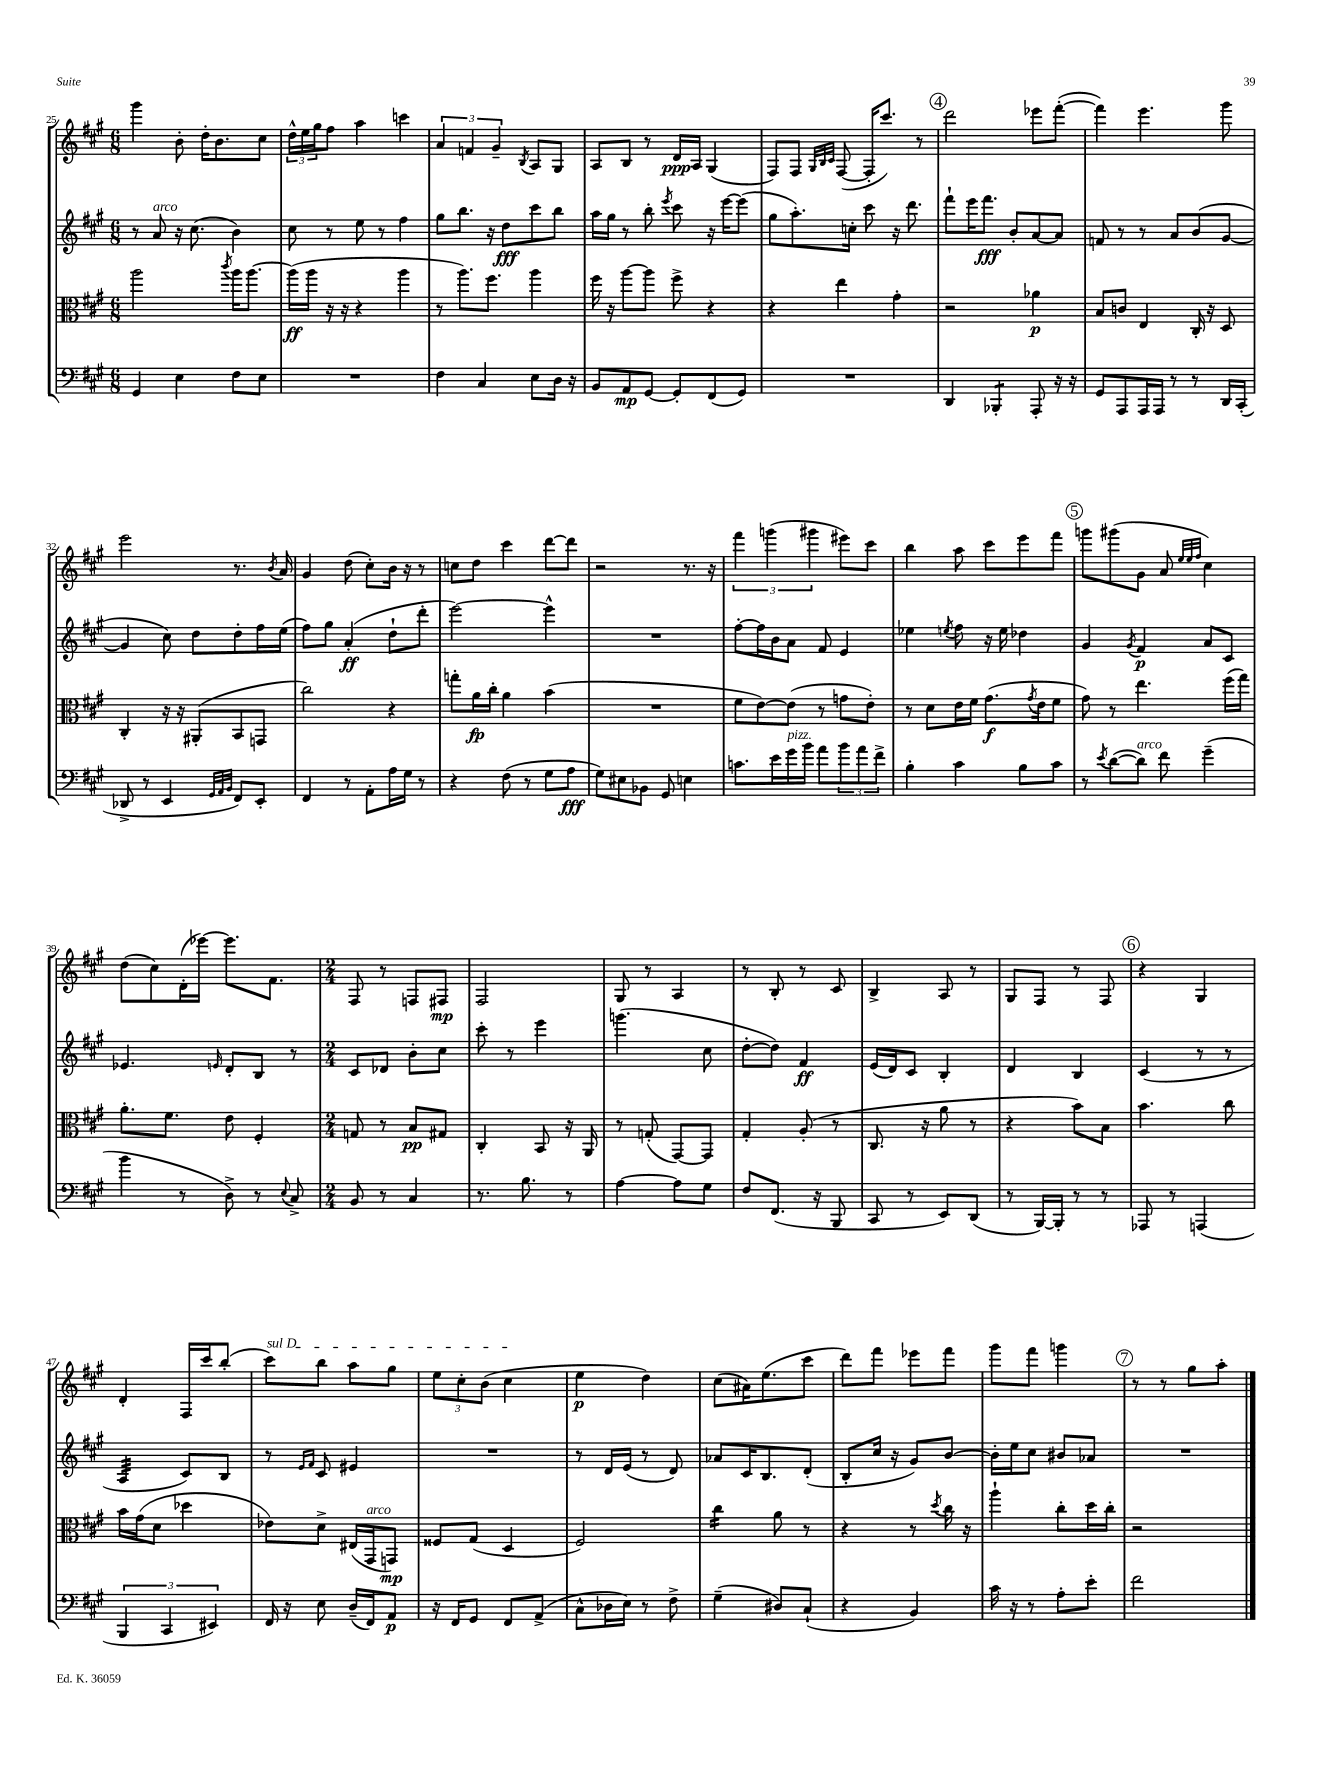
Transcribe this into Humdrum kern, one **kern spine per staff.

**kern	**kern	**kern	**kern
*staff4	*staff3	*staff2	*staff1
*clefF4	*clefC3	*clefG2	*clefG2
*k[f#c#g#]	*k[f#c#g#]	*k[f#c#g#]	*k[f#c#g#]
*M6/8	*M6/8	*M6/8	*M6/8
4GG#	2aa	8r	4ggg#
.	.	8a	.
4E	.	16r	8b'
.	.	(8.cc#	.
.	.	.	16dd'
.	.	.	8.b
.	8qccc#	.	.
8F#	16aa	4b)	.
.	[8.aa	.	.
8E	.	.	8cc#
=	=	=	=
2.r	(16aa]	8cc#	24dd^^
.	.	.	24ee
.	16aa	.	.
.	.	.	24gg#
.	16r	8r	8ff#
.	16r	.	.
.	4r	8ee	4aa
.	.	8r	.
.	4aa	4ff#	4ccc
=	=	=	=
4F#	8r	8gg#	6a
.	8.aa)	8.bb	.
.	.	.	6f
4C#	.	.	.
.	8.ff#	16r	.
.	.	.	6g#~
.	.	8dd	.
.	.	.	8qB
8E	4aa	8ccc#	8A
16D	.	8bb	8G#
16r	.	.	.
=	=	=	=
8BB	16ff#	16aa	8A
.	16r	16gg#	.
8AA	[8aa	8r	8B
[8GG#	8aa]	8bb'	8r
.	.	8qeee	.
8GG#']	8ff#^	8ccc#	16d
.	.	.	16A
(8FF#	4r	16r	(4G#
.	.	[16eee	.
8GG#)	.	(8eee]	.
=	=	=	=
2.r	4r	8gg#	8F#)
.	.	8.aa')	8F#
.	.	.	32qqG#
.	.	.	32qqB
.	.	.	32qqc#
.	4ee	.	([8F#
.	.	16cc'	.
.	.	8ccc#	16F#']
.	.	.	8.ccc#)
.	4g#'	16r	.
.	.	8.ddd	.
.	.	.	8r
=	=	=	=
4DD	2r	8fff#`	2ddd
.	.	16eee	.
.	.	8.fff#	.
4BBB-'	.	.	.
.	.	8b'	.
8AAA'	4a-	[8a	8eee-
16r	.	8a]	([8fff#'
16r	.	.	.
=	=	=	=
8GG#	8B	8f	4fff#])
8AAA	8c	8r	.
16AAA	4E	8r	4.eee
16AAA	.	.	.
8r	.	8a	.
8r	16C#'	(8b	.
.	16r	.	.
16DD	8D	[8g#	8ggg#
(16CC#'	.	.	.
=	=	=	=
8DD-^	4C#'	4g#]	2eee
8r	.	.	.
4EE	16r	8cc#)	.
.	16r	.	.
.	(8AA#'	8dd	.
32qqGG#	.	.	.
32qqAA	.	.	.
32qqBB	.	.	.
8FF#)	8BB	8dd'	8.r
8EE'	8GG	16ff#	.
.	.	.	8qb
.	.	(16ee	16a
=	=	=	=
4FF#	2cc#)	8ff#)	4g#
.	.	8gg#	.
8r	.	(4a'	(8dd
8AA'	.	.	8cc#')
16A	4r	8dd`	16b
16G#	.	.	16r
8r	.	8ddd'	8r
=	=	=	=
4r	8gg'	[2eee)	8cc
.	16a	.	8dd
.	16cc#'	.	.
(8F#	4a	.	4ccc#
8r	.	.	.
8G#	(4b	4eee^^]	[8ddd
8A	.	.	8ddd]
=	=	=	=
8G#)	2.r	2.r	2r
8E#	.	.	.
8BB-	.	.	.
8GG#	.	.	.
4E	.	.	8.r
.	.	.	16r
=	=	=	=
8.c	8f#	[8ff#'	6fff#
.	[8e)	16ff#]	.
.	.	.	(6ggg
16e	.	16b	.
16g#	(8e]	8a	.
16b	.	.	.
.	.	.	6ggg#
8a	8r	8f#	.
12b	8g	4e	8eee#)
12a	.	.	.
.	8e')	.	8ccc#
12f#^	.	.	.
=	=	=	=
4B'	8r	4ee-	4bb
.	8d	.	.
.	.	8qee	.
4c#	16e	8ff#	8aa
.	16f#	.	.
.	(8.g#	16r	8ccc#
.	.	16ee	.
8B	.	4dd-	8eee
.	8qg#	.	.
.	16e	.	.
8c#	8f#	.	8fff#
=	=	=	=
8r	8g#)	4g#	8ggg
8qe	.	.	.
([8d	8r	.	(8ggg#
.	.	8qg#	.
8d])	4.ee	4f#	8g#
8f#	.	.	8a
.	.	.	32qqee
.	.	.	32qqee
.	.	.	32qqff#
(4g#~	.	8a	4cc#)
.	(16ff#	8c#	.
.	16gg#)	.	.
=	=	=	=
4b	8.a'	4.e-	(8dd
.	.	.	8cc#)
.	8.f#	.	.
8r	.	.	(16d'
.	.	.	[16eee-)
.	.	16qqe	.
8D^)	8e	8d'	8.eee-]
8r	4F#'	8B	.
.	.	.	8.f#
8qqE	.	.	.
8C#^	.	8r	.
=	=	=	=
*M2/4	*M2/4	*M2/4	*M2/4
8BB	8G	8c#	8F#
8r	8r	8d-	8r
4C#	8B	8b'	8F
.	8G#	8cc#	8F#
=	=	=	=
8.r	4C#'	8ccc#'	2F#
.	.	8r	.
8.B	.	.	.
.	8BB	4eee	.
8r	16r	.	.
.	16AA	.	.
=	=	=	=
[4A	8r	(4.ggg	8G#
.	(8G'	.	8r
8A]	[8GG#)	.	4A
8G#	8GG#]	8cc#	.
=	=	=	=
8F#	4G#'	[8dd'	8r
(8.FF#	.	8dd])	8B'
.	(8A'	4f#	8r
16r	.	.	.
8BBB	8r	.	8c#
=	=	=	=
8CC#	8.C#	(16e	4B^
.	.	16d)	.
8r	.	8c#	.
.	16r	.	.
8EE)	8a	4B'	8A
(8DD	8r	.	8r
=	=	=	=
8r	4r	4d	8G#
[16BBB)	.	.	8F#
16BBB']	.	.	.
8r	8b)	4B	8r
8r	8B	.	8F#
=	=	=	=
8AAA-	4.b	(4c#	4r
8r	.	.	.
(4AAA	.	8r	4G#
.	8cc#	8r	.
=	=	=	=
6BBB	16b	4A	4d'
.	(16g#	.	.
.	8d	.	.
6CC#	.	.	.
.	4dd-	8c#)	16F#
.	.	.	16ccc#
6EE#)	.	.	.
.	.	8B	(8bb'
=	=	=	=
16FF#	8e-)	8r	8ccc#)
16r	.	.	.
.	.	16qqe	.
.	.	16qqf#	.
8E	8d^	8c#	8bb
(16D~	(16E#	4e#	8aa
16FF#)	16GG#	.	.
8AA	8GG)	.	8gg#
=	=	=	=
16r	8F##	2r	12ee
16FF#	.	.	.
.	.	.	12cc#'
8GG#	(8G#	.	.
.	.	.	(12b
8FF#	4D	.	4cc#
(8AA^	.	.	.
=	=	=	=
8C#^^	2F#)	8r	4ee
16D-	.	16d	.
16E)	.	(16e	.
8r	.	8r	4dd)
8F#^	.	8d)	.
=	=	=	=
(4G#~	4cc#	8a-	(8cc#
.	.	16c#	16a#)
.	.	8.B	(8.ee
8D#)	8a	.	.
(8C#`	8r	(8d'	8ccc#
=	=	=	=
4r	4r	8B'	8ddd)
.	.	16cc#	8fff#
.	.	16r	.
4BB)	8r	8g#)	8eee-
.	8qdd	.	.
.	16cc#	[8b	8fff#
.	16r	.	.
=	=	=	=
16c#	4aa`	16b']	8ggg#
16r	.	16ee	.
8r	.	8cc#	8fff#
8A'	8cc#'	8b#	4ggg
8e'	16dd	8a-	.
.	16cc#'	.	.
=	=	=	=
2f#	2r	2r	8r
.	.	.	8r
.	.	.	8gg#
.	.	.	8aa'
==	==	==	==
*-	*-	*-	*-
